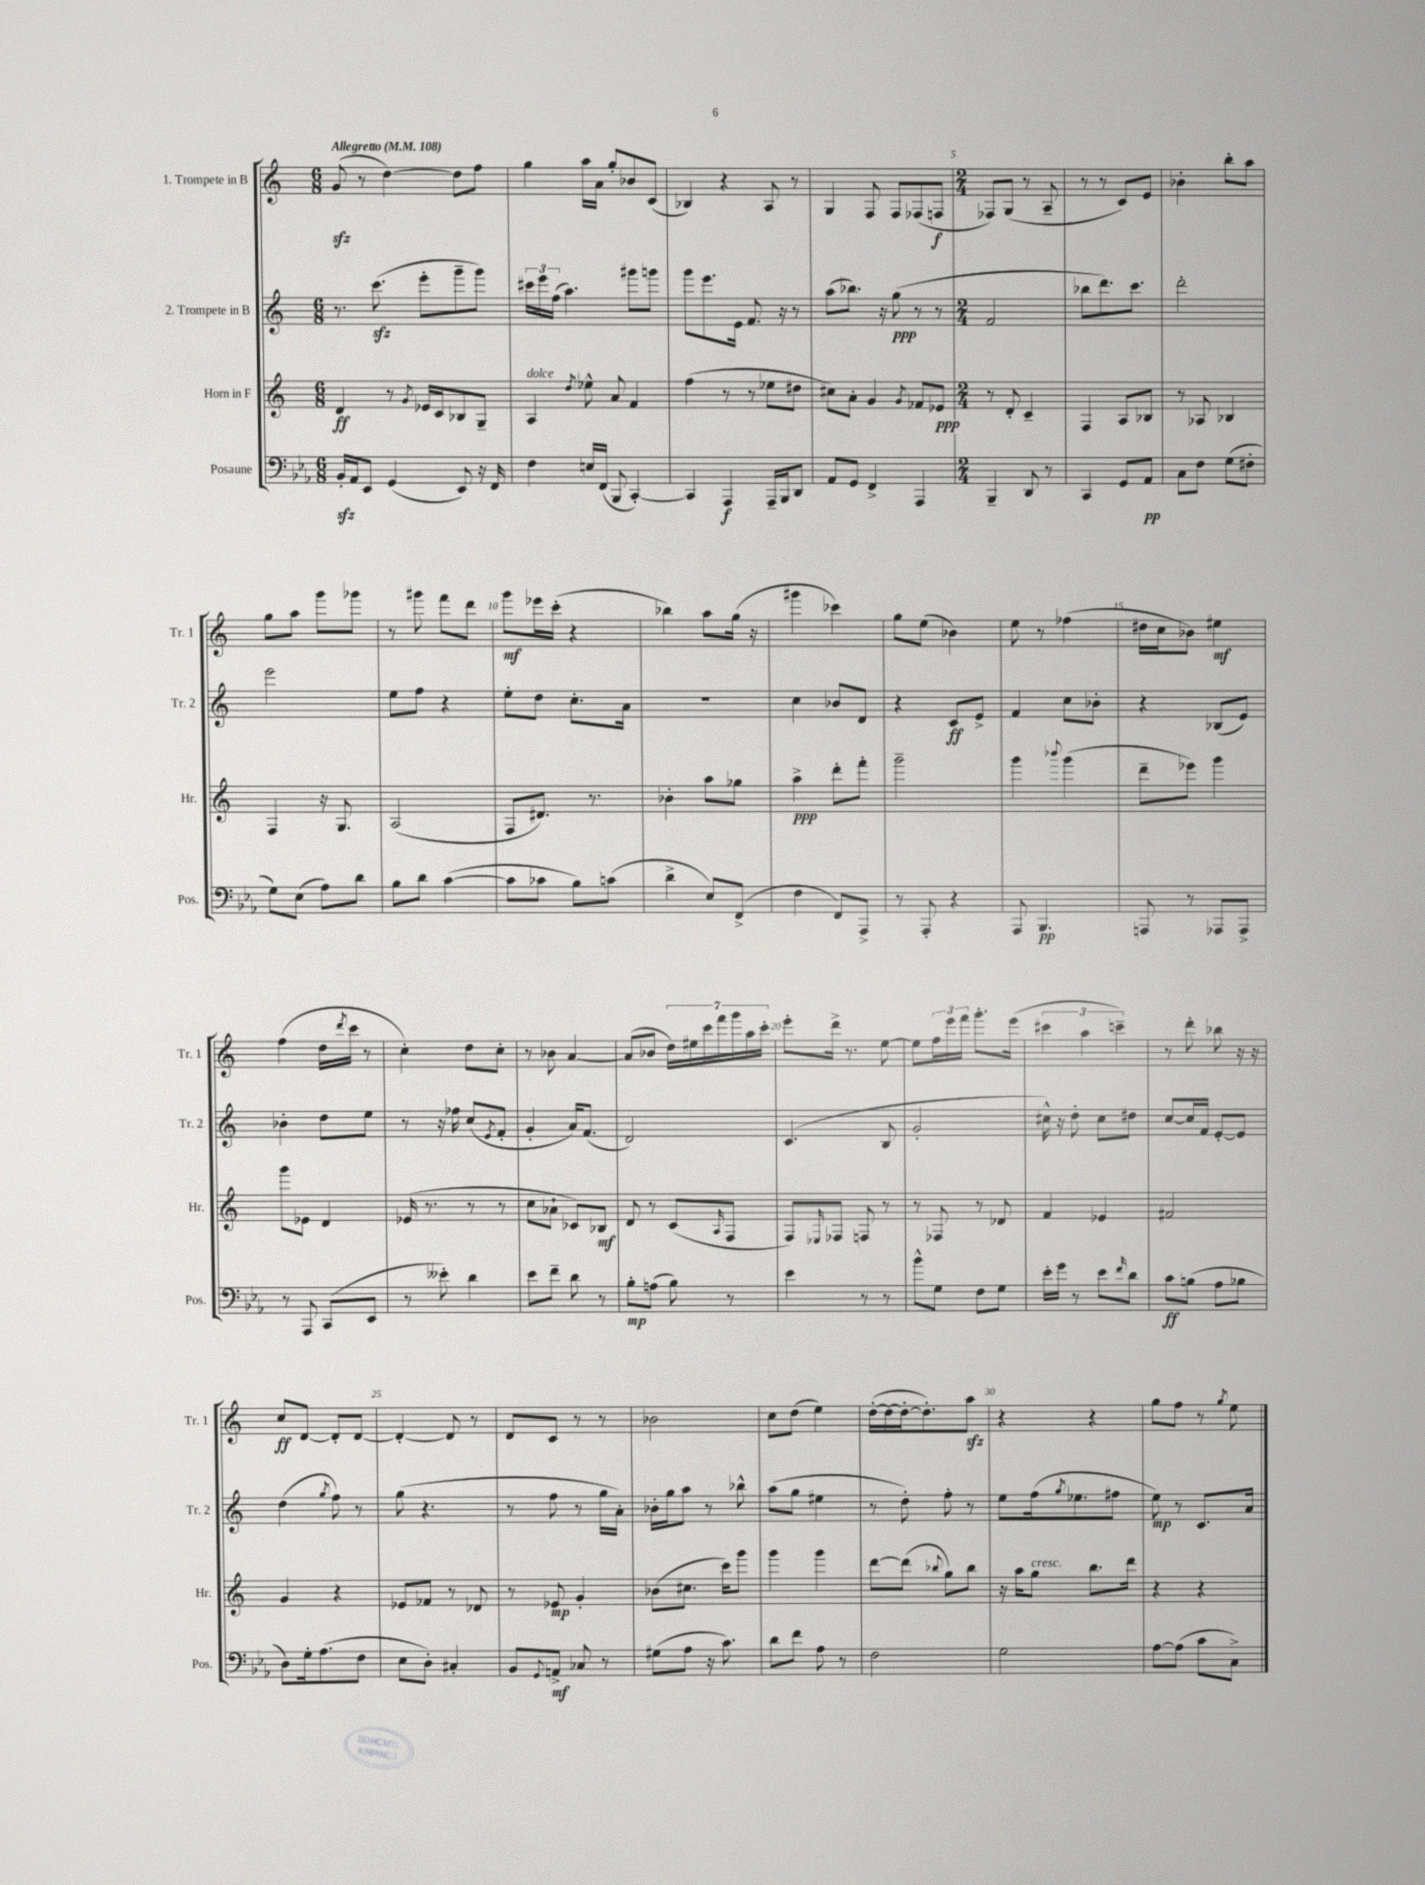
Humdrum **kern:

**kern	**dynam	**kern	**dynam	**kern	**dynam	**kern	**dynam
*part4	*part4	*part3	*part3	*part2	*part2	*part1	*part1
*staff4	*staff4	*staff3	*staff3	*staff2	*staff2	*staff1	*staff1
*I"Posaune	*	*I"Horn in F	*	*I"2. Trompete in B	*	*I"1. Trompete in B	*
*I'Pos.	*	*I'Hr.	*	*I'Tr. 2	*	*I'Tr. 1	*
*clefF4	*	*clefG2	*	*clefG2	*	*clefG2	*
*k[b-e-a-]	*	*k[]	*	*k[]	*	*k[]	*
*M6/8	*	*M6/8	*	*M6/8	*	*M6/8	*
*MM108	*	*MM108	*	*MM108	*	*MM108	*
=1	=1	=1	=1	=1	=1	=1	=1
!	!	!	!	!	!	!LO:TX:a:B:t=Allegretto	!
16BB-zz'/LL	.	4d/	ff	8.r	.	(8gzz/	.
16AA-/J	.	.	.	.	.	.	.
8EE-/J	.	.	.	.	.	8r	.
.	.	.	.	(8.ccczz\	.	.	.
(4GG/	.	8r	.	.	.	[4dd\)	.
.	.	8qg/	.	.	.	.	.
.	.	16e-X/LL	.	8eee'\L	.	.	.
.	.	16c/J	.	.	.	.	.
8EE-/)	.	8B-X/	.	8ggg~\	.	8dd\L]	.
16r	.	8G~/J	.	8ggg\J)	.	8ff\J	.
16FF/	.	.	.	.	.	.	.
=2	=2	=2	=2	=2	=2	=2	=2
!	!	!LO:TX:a:i:t=dolce	!	!	!	!	!
4F\	.	4A/	.	24ccc#X\LL	.	4gg\	.
.	.	.	.	24eee\	.	.	.
.	.	.	.	(24ff\JJ	.	.	.
.	.	.	.	4.aa\)	.	.	.
.	.	8qdd/	.	.	.	.	.
16En/LL	.	8ee-X^^\	.	.	.	16aa\LL	.
(16FF/JJ	.	.	.	.	.	16a\JJ	.
8BBB-/	.	8a/	.	.	.	8gg'/L	.
[4CC'/)	.	4f/	.	8ggg#X\L	.	8b-X/	.
.	.	.	.	8gggn\J	.	(8c/J	.
=3	=3	=3	=3	=3	=3	=3	=3
4CC/]	.	(4ff\	.	8ggg\L	.	4B-X/)	.
.	.	.	.	8.eee\	.	.	.
4AAA-/	f	8r	.	.	.	4r	.
.	.	.	.	16e\Jk	.	.	.
.	.	8r	.	8.f/	.	.	.
16AAA-~/LL	.	8ee-X\L	.	.	.	8A/	.
16BBB-/J	.	.	.	16r	.	.	.
8DD/J	.	8dd#X\J	.	8r	.	8r	.
=4	=4	=4	=4	=4	=4	=4	=4
8AA-/L	.	8cc#X\L)	.	(8aa\L	.	4G/	.
8GG/J	.	8a'\J	.	8.bb-X\J)	.	.	.
4FF^/	.	4g/	.	.	.	8F/	.
.	.	.	.	16r	.	.	.
.	.	.	.	(8gg\	ppp	8F/L	.
.	.	8qg/	.	.	.	.	.
4AAA-/	.	8f-X/L	.	8r	.	(8F-X/	.
.	.	8e-X/J	ppp	8r	.	8Fn/J	f
=5	=5	=5	=5	=5	=5	=5	=5
*M2/4	*	*M2/4	*	*M2/4	*	*M2/4	*
4BBB-~/	.	8r	.	2f/	.	8F-X/L)	.
.	.	8d'/	.	.	.	(8G/J	.
8DD/	.	4c~/	.	.	.	8r	.
8r	.	.	.	.	.	8A~/	.
=6	=6	=6	=6	=6	=6	=6	=6
4CC/	.	4F/	.	8bb-X\L	.	8r	.
.	.	.	.	8.ddd\)	.	8r	.
8GG/L	.	8A/L	.	.	.	8c/L)	.
.	.	.	.	8.ccc\J	.	.	.
8AA-/J	pp	8B-X/J	.	.	.	8e/J	.
=7	=7	=7	=7	=7	=7	=7	=7
8C\L	.	8r	.	2ddd'\	.	4b-X'\	.
8F\J	.	8A-X/	.	.	.	.	.
(8G\L	.	4B-X/	.	.	.	8bb'\L	.
8F#X'\J	.	.	.	.	.	8aa\J	.
!!LO:LB:g=z
=8	=8	=8	=8	=8	=8	=8	=8
8G\L)	.	4F/	.	2eee\	.	8gg\L	.
(8E-\J	.	.	.	.	.	8aa\J	.
8A-\L)	.	16r	.	.	.	8ggg\L	.
.	.	8.G/	.	.	.	.	.
8d\J	.	.	.	.	.	8ggg-X\J	.
=9	=9	=9	=9	=9	=9	=9	=9
8B-\L	.	(2A/	.	8ee\L	.	8r	.
8d\J	.	.	.	8ff\J	.	8ggg#X\	.
([4c\	.	.	.	4r	.	8fff\L	.
.	.	.	.	.	.	8ddd\J	.
=10	=10	=10	=10	=10	=10	=10	=10
8c\L]	.	8F/L	.	8ee'\L	.	8ggg\L	mf
8c-X\J	.	8.d#X/J)	.	8dd\J	.	16eee-X\L	.
.	.	.	.	.	.	(16ccc'\JJ	.
8B-\L)	.	.	.	8.cc'\L	.	4r	.
.	.	8.r	.	.	.	.	.
(8cn\J	.	.	.	.	.	.	.
.	.	.	.	16a\Jk	.	.	.
=11	=11	=11	=11	=11	=11	=11	=11
4d^\	.	4b-X'\	.	2r	.	4bb-X\)	.
8E-/L)	.	8aa\L	.	.	.	8aa\L	.
(8FF^/J	.	8gg-X\J	.	.	.	(16gg\Jk	.
.	.	.	.	.	.	16r	.
=12	=12	=12	=12	=12	=12	=12	=12
4F\	.	4aa^\	ppp	4cc\	.	4ggg#X\	.
8FF/L)	.	8ddd'\L	.	8b-X/L	.	4ccc-X\)	.
8AAA-^/J	.	8fff'\J	.	8d/J	.	.	.
=13	=13	=13	=13	=13	=13	=13	=13
8r	.	2ggg~\	.	4r	.	8gg\L	.
8AAA-'/	.	.	.	.	.	(8ee\J	.
4r	.	.	.	8c/L	ff	4b-X\)	.
.	.	.	.	8e^/J	.	.	.
=14	=14	=14	=14	=14	=14	=14	=14
8AAA-/	.	4ggg\	.	4f/	.	8ee\	.
4.BBB-/	pp	.	.	.	.	8r	.
.	.	8qqbbb-X/	.	.	.	.	.
.	.	(4ggg\	.	8cc\L	.	(4ff-X\	.
.	.	.	.	8b-X'\J	.	.	.
=15	=15	=15	=15	=15	=15	=15	=15
8AAAn/	.	8ddd~\L	.	4r	.	16dd#X\LL	.
.	.	.	.	.	.	16cc\J	.
8r	.	8eee-X\J)	.	.	.	8b-X\J)	.
8AAA-X/L	.	4ggg\	.	(8B-X/L	.	4ee#X\	mf
8AAA-^/J	.	.	.	8e/J)	.	.	.
!!LO:LB:g=z
=16	=16	=16	=16	=16	=16	=16	=16
8r	.	8ggg\L	.	4b-X'\	.	(4ff\	.
8AAA-/	.	8e-X\J	.	.	.	.	.
(8CC/L	.	4d/	.	8dd\L	.	16dd\LL	.
.	.	.	.	.	.	8qddd/	.
.	.	.	.	.	.	16ccc\JJ	.
8EE-/J	.	.	.	8ee\J	.	8r	.
=17	=17	=17	=17	=17	=17	=17	=17
8r	.	(16e-X/	.	8r	.	4cc'\)	.
.	.	8.r	.	.	.	.	.
8e--X'\)	.	.	.	16r	.	.	.
.	.	.	.	16ff-X\	.	.	.
4d\	.	8r	.	(8cc/L	.	8dd\L	.
.	.	.	.	8qe/	.	.	.
.	.	8r	.	8f'/J	.	8cc'\J	.
=18	=18	=18	=18	=18	=18	=18	=18
8e-\L	.	8cc\L	.	4g'/	.	8r	.
8f~\J	.	8a-X`\J	.	.	.	8b-X\	.
8d\	.	8c-X/L)	.	16a/KL)	.	[4a/	.
.	.	.	.	(8.f/J	.	.	.
8r	.	8B-X/J	mf	.	.	.	.
=19	=19	=19	=19	=19	=19	=19	=19
8B-'\L	mp	8d/	.	2d/)	.	(8a/L]	.
(8An\J	.	8r	.	.	.	8b-X/J	.
8B-\)	.	(8c/L	.	.	.	28dd\LL)	.
.	.	.	.	.	.	28ee#X\	.
.	.	.	.	.	.	28ccc\	.
.	.	.	.	.	.	28fff\	.
.	.	16qqA/	.	.	.	.	.
8r	.	8F/J	.	.	.	.	.
.	.	.	.	.	.	28ggg\	.
.	.	.	.	.	.	28aa\	.
.	.	.	.	.	.	28ccc'\JJ	.
=20	=20	=20	=20	=20	=20	=20	=20
4e-\	.	8F/L)	.	(4.c/	.	8eee'\L	.
.	.	16qqE-X/	.	.	.	.	.
.	.	8F-X/J	.	.	.	16ddd^\Jk	.
.	.	.	.	.	.	8.r	.
8r	.	8Fn/	.	.	.	.	.
8r	.	8r	.	8B/	.	[8ee\	.
=21	=21	=21	=21	=21	=21	=21	=21
8b-^^\L	.	8r	.	2g'/	.	8ee\L]	.
8G\J	.	8F-X/	.	.	.	24ff\L	.
.	.	.	.	.	.	24eee\	.
.	.	.	.	.	.	24fff\JJ	.
8F\L	.	8r	.	.	.	8.ggg'\L	.
8G\J	.	8d-X/	.	.	.	.	.
.	.	.	.	.	.	(16eee\Jk	.
=22	=22	=22	=22	=22	=22	=22	=22
16e-'\LL	.	4f/	.	16cc#X^^\)	.	6ccc#X\	.
16g\JJ	.	.	.	16r	.	.	.
8r	.	.	.	8dd'\	.	.	.
.	.	.	.	.	.	6aa\	.
8e-\L	.	4e-X/	.	8cc#\L	.	.	.
.	.	.	.	.	.	6cccn~\)	.
16qqf/	.	.	.	.	.	.	.
8d\J	.	.	.	8dd#X\J	.	.	.
=23	=23	=23	=23	=23	=23	=23	=23
8c\L	ff	2f#X/	.	[8cc/L	.	8r	.
(8Bn\J	.	.	.	16cc/L]	.	8ddd'\	.
.	.	.	.	16f/JJ	.	.	.
8A-\L	.	.	.	[8e'/L	.	8bb-X\	.
8B-X\J	.	.	.	8e/J]	.	16r	.
.	.	.	.	.	.	16r	.
!!LO:LB:g=z
=24	=24	=24	=24	=24	=24	=24	=24
8D\L)	.	4g/	.	(4dd\	.	8cc/L	ff
16G'\k	.	.	.	.	.	[8d/J	.
(8.A-\	.	.	.	.	.	.	.
.	.	.	.	8qgg/	.	.	.
.	.	4r	.	8ff\)	.	8d'/L]	.
8F\J	.	.	.	8r	.	[8d/J	.
=25	=25	=25	=25	=25	=25	=25	=25
8E-\L	.	8e-X/L	.	(8gg\	.	4d'/_	.
8D'\J)	.	8f-X/J	.	4.r	.	.	.
4C#X'/	.	8r	.	.	.	8d/]	.
.	.	8d-X/	.	.	.	8r	.
=26	=26	=26	=26	=26	=26	=26	=26
8BB-/L	.	8r	.	8r	.	8d/L	.
8qqGG/	.	.	.	.	.	.	.
8AAn^/J	mf	8e-X/	mp	8ff\	.	8c/J	.
8C-X/	.	4g'/	.	8r	.	8r	.
8r	.	.	.	16gg\LL	.	8r	.
.	.	.	.	16a'\JJ)	.	.	.
=27	=27	=27	=27	=27	=27	=27	=27
(8G#X\L	.	(8b-X\L	.	16b-X'\LL	.	2b-X\	.
.	.	.	.	16gg\J	.	.	.
8A-\J	.	8.cc#X\J	.	8aa\J	.	.	.
16r	.	.	.	8r	.	.	.
8.c\)	.	16ccc\KL)	.	.	.	.	.
.	.	8ggg\J	.	8bb-X^^\	.	.	.
=28	=28	=28	=28	=28	=28	=28	=28
8d\L	.	4ggg\	.	(8aa\L	.	8cc\L	.
8f\J	.	.	.	8gg\J	.	(8dd\J	.
8A-\	.	4ggg\	.	4ee#X\	.	4ee\)	.
8r	.	.	.	.	.	.	.
=29	=29	=29	=29	=29	=29	=29	=29
2F\	.	[8ddd\L	.	8r	.	([16dd'\LL	.
.	.	.	.	.	.	16dd\_	.
.	.	(8ddd\J]	.	8dd'\)	.	16dd'\J_	.
.	.	.	.	.	.	8.dd'\])	.
.	.	8qqbb-X/	.	.	.	.	.
.	.	8gg\L)	.	8ff'\	.	.	.
.	.	8bb-\J	.	8r	.	8aazz\J	.
=30	=30	=30	=30	=30	=30	=30	=30
2G\	.	16r	.	8ee\L	.	4r	.
.	.	16aa\KL	.	.	.	.	.
!	!	!LO:TX:a:i:t=cresc.	!	!	!	!	!
.	.	8gg\J	.	(16ff\k	.	.	.
.	.	.	.	8qgg/	.	.	.
.	.	.	.	8.ee-X\	.	.	.
.	.	8.bb\L	.	.	.	4r	.
.	.	.	.	8ff#X\J	.	.	.
.	.	16ddd\Jk	.	.	.	.	.
=31	=31	=31	=31	=31	=31	=31	=31
[8A-\L	.	4r	.	8ee\)	mp	8gg\L	.
(8A-\J]	.	.	.	8r	.	8ff\J	.
8c\L	.	4r	.	8.c/L	.	8r	.
.	.	.	.	.	.	8qgg/	.
8C^\J)	.	.	.	.	.	8ee\	.
.	.	.	.	16a/Jk	.	.	.
==	==	==	==	==	==	==	==
*-	*-	*-	*-	*-	*-	*-	*-
